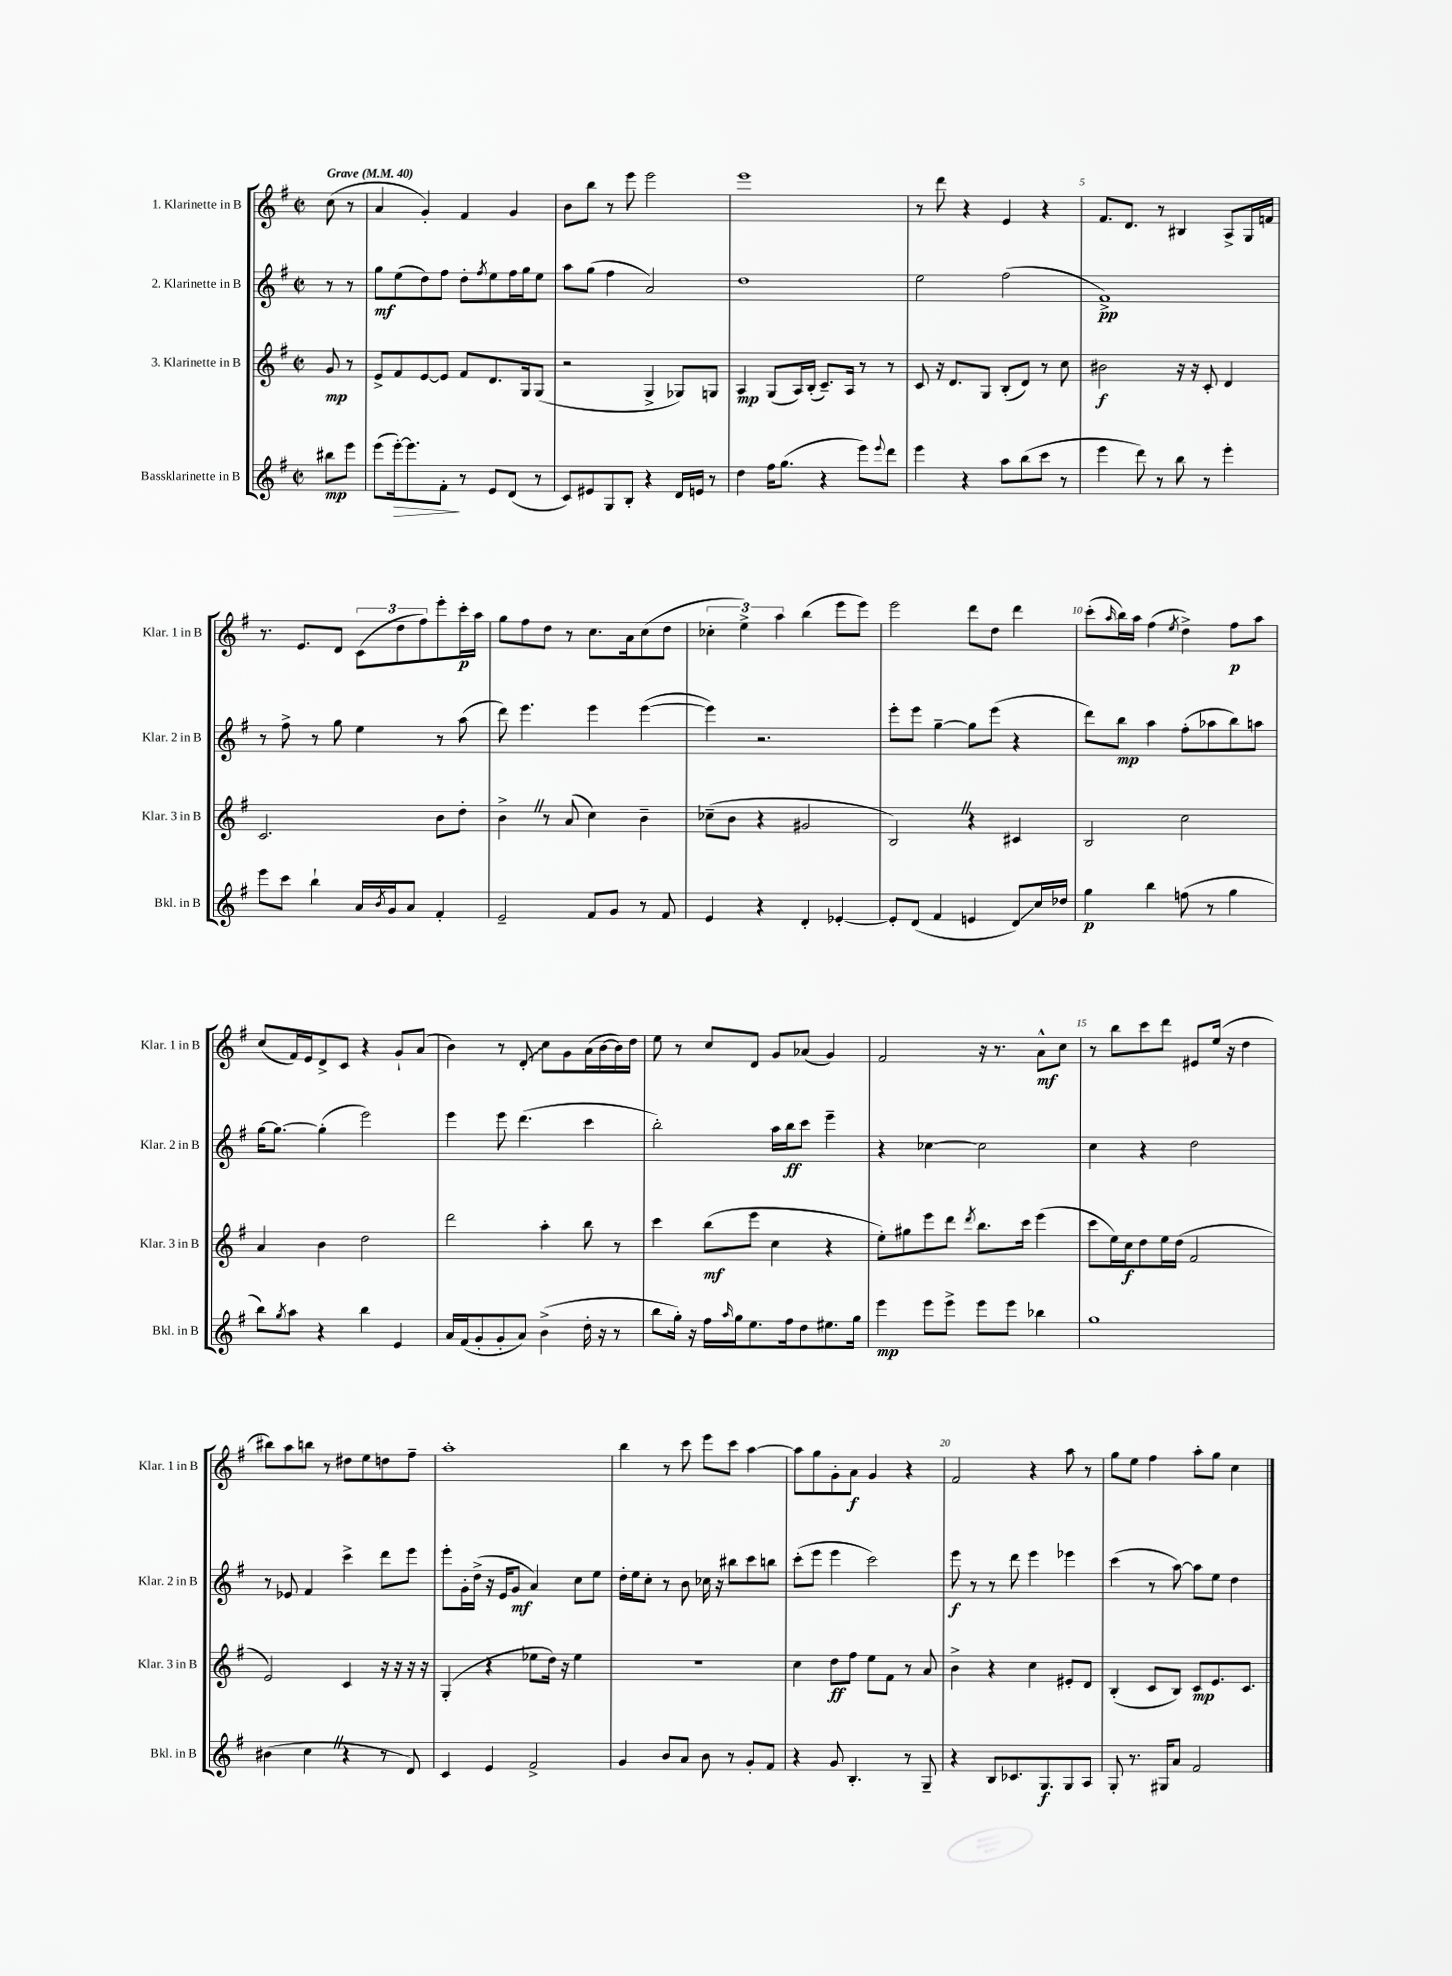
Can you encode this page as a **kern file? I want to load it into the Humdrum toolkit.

**kern	**kern	**kern	**kern
*staff4	*staff3	*staff2	*staff1
*clefG2	*clefG2	*clefG2	*clefG2
*k[f#]	*k[f#]	*k[f#]	*k[f#]
*M2/2	*M2/2	*M2/2	*M2/2
*met(c|)	*met(c|)	*met(c|)	*met(c|)
*MM40	*MM40	*MM40	*MM40
8bb#\L	8g/	8r	(8cc\
8eee\J	8r	8r	8r
=	=	=	=
(8eee\L	8e^/L	8gg\L	4a/
[16eee'\k)	8f#/	(8ee\	.
8.eee\]	.	.	.
.	[8e/	8dd\)	4g'/)
8f#'\J	8e/]J	8ff#\J	.
8r	8f#/L	8dd'\L	4f#/
.	.	8qff#/	.
8e/L	8.d/	8ee\	.
(8d/J	.	16ff#\L	4g/
.	16G/k	16gg\J	.
8r	(8G/J	8ee\J	.
=	=	=	=
8c/L)	2r	8aa\L	8b\L
8e#/	.	(8gg\J	8bb\J
8G/	.	4ff#\	8r
8B'/J	.	.	8eee\
4r	4G^/	2a/)	2eee\
16d/LL	8G-/L)	.	.
16e/JJ	.	.	.
8r	8G/J	.	.
=	=	=	=
4dd\	4A/	1dd	1eee
16ff#\LK	(8G/L	.	.
(8.gg\J	.	.	.
.	16A/L)	.	.
.	(16B'/JJ	.	.
4r	8.c~/L)	.	.
.	16A/Jk	.	.
8eee\L)	8r	.	.
8qqeee/	.	.	.
8ddd\J	8r	.	.
=	=	=	=
4eee\	8c/	2ee\	8r
.	16r	.	8ddd\
.	8.d/L	.	.
4r	.	.	4r
.	8G/J	.	.
8aa\L	(8B'/L	(2ff#\	4e/
(8bb\	8d/J)	.	.
8ccc\J	8r	.	4r
8r	8cc\	.	.
=	=	=	=
4eee\	2b#\	1f#^)	8.f#/L
.	.	.	8.d/J
8ddd\)	.	.	.
8r	.	.	8r
8bb\	16r	.	4B#/
.	16r	.	.
8r	8c'/	.	.
4eee'\	4d/	.	8A^/L
.	.	.	16G/L
.	.	.	16f/JJ
=	=	=	=
8eee\L	2.c/	8r	8.r
8ccc\J	.	8ff#^\	.
.	.	.	8.e/L
4bb`\	.	8r	.
.	.	8gg\	8d/J
16a/LL	.	4ee\	(12c\L
8qb/	.	.	.
16g/J	.	.	.
.	.	.	12dd\
8a/J	.	.	.
.	.	.	12ff#\)
4f#'/	8b\L	8r	8eee'\
.	8dd'\J	(8aa\	16ccc'\L
.	.	.	16aa\JJ
=	=	=	=
2e~/	4b^\	8ddd\)	8gg\L
.	.	4.eee\	8ff#\
.	8r	.	8dd\J
.	(8a/	.	8r
8f#/L	4cc\)	4eee\	8.cc\L
8g/J	.	.	.
.	.	.	16a\k
8r	4b~\	([4eee\	(8cc\
8f#/	.	.	8dd\J
=	=	=	=
4e/	(8cc-~\L	4eee\])	6cc-'\
.	8b\J	.	.
.	.	.	6ee^\)
4r	4r	2.r	.
.	.	.	6aa\
4d'/	2g#/	.	(4bb\
[4e-'/	.	.	8eee\L
.	.	.	8eee\J)
=	=	=	=
8e-'/]L	2B/)	8eee'\L	2eee\
(8d/J	.	8eee\J	.
4f#/	.	[4gg~\	.
4e/	4r	8gg\]L	8ddd\L
.	.	(8eee\J	8dd\J
8d/L)	4c#/	4r	4ddd\
16cc/L	.	.	.
16dd-/JJ	.	.	.
=	=	=	=
4gg\	2B/	8ddd\L)	(8ccc'\L
.	.	.	16qqaa/
.	.	8bb\J	16bb\L)
.	.	.	16aa\JJ
4bb\	.	4aa\	(4ff#\
.	.	.	8qee/
(8ff\	2cc\	(8ff#'\L	4dd^\)
8r	.	8aa-\	.
4gg\	.	8bb\)	8ff#\L
.	.	8aa\J	8aa\J
=	=	=	=
8bb\L)	4a/	[16gg\LK	(8cc/L
.	.	8.gg\_J	.
8qgg/	.	.	.
8aa\J	.	.	16f#/L)
.	.	.	16e/J
4r	4b\	(4gg'\]	8d^/
.	.	.	8c/J
4bb\	2dd\	2eee\)	4r
4e/	.	.	8g`/L
.	.	.	(8a/J
=	=	=	=
16a/LL	2ddd\	4eee\	4b\)
(16f#/J	.	.	.
8g'/	.	.	.
8g'/	.	8eee\	8r
8a/J)	.	(4.ddd\	8d'/
(4b^\	4aa'\	.	8cc\L
.	.	.	8g\
16dd'\	8bb\	4ccc\	(16a\L
16r	.	.	[16b\
8r	8r	.	16b\])
.	.	.	16dd\JJ
=	=	=	=
8bb\L	4ccc\	2bb'\)	8ee\
16gg'\Jk)	.	.	8r
16r	.	.	.
16ff#\LL	(8bb\L	.	8cc/L
16qqaa/	.	.	.
16gg\J	.	.	.
8.ee\	8eee\J	.	8d/J
.	4cc\	16aa\LL	8g/L
16ff#\k	.	16bb\J	.
8dd\	.	8ccc\J	(8a-/J
8.ee#\	4r	4eee~\	4g/)
16gg\Jk	.	.	.
=	=	=	=
4eee\	8ee'\L)	4r	2f#/
.	8gg#\	.	.
8eee\L	8eee\	[4cc-\	.
8eee^\J	8ddd\J	.	.
.	8qddd/	.	.
8eee\L	8.bb\L	2cc-\]	16r
.	.	.	8.r
8eee\J	.	.	.
.	16ccc\Jk	.	.
4bb-\	(4eee\	.	8a^^\L
.	.	.	8cc\J
=	=	=	=
1gg	8ccc\L	4cc\	8r
.	16ee\L)	.	8bb\L
.	16cc\J	.	.
.	8dd\	4r	8ccc\
.	16ee\L	.	8ddd\J
.	(16dd\JJ	.	.
.	2f#/	2dd\	8e#/L
.	.	.	(16ee/Jk
.	.	.	16r
.	.	.	4dd\
=	=	=	=
(4b#\	2e/)	8r	8bb#\L)
.	.	8e-/	8aa\
4cc\	.	4f#/	8bb\J
.	.	.	8r
4r	4c/	4ccc^\	8dd#\L
.	.	.	8ee\
8r	16r	8ddd\L	8dd\
.	16r	.	.
8d/)	16r	8eee\J	8ff#~\J
.	16r	.	.
=	=	=	=
4c/	(4G'/	8eee'\L	1aa'
.	.	16g'\L	.
.	.	(16dd^\JJ	.
4e/	4r	16r	.
.	.	16e/LK	.
.	.	8g/J	.
2f#^/	8ee-\L	4a/)	.
.	16dd\Jk)	.	.
.	16r	.	.
.	4ee-\	8cc\L	.
.	.	8ee\J	.
=	=	=	=
4g/	1r	16dd'\LL	4bb\
.	.	16ee\J	.
.	.	8cc'\J	.
8b/L	.	8r	8r
8a/J	.	8b\	8ccc\
8b\	.	16cc-\	8eee\L
.	.	16r	.
8r	.	8bb#\L	8ccc\J
8g'/L	.	8ccc\	[4aa\
8f#/J	.	8bb\J	.
=	=	=	=
4r	4cc\	(8ccc'\L	8aa\]L
.	.	8eee\J	8gg\
8g/	8dd\L	4eee\	8g'\
4.B'/	8ff#\J	.	8a\J
.	8ee\L	2ccc\)	4g/
.	8f#\J	.	.
8r	8r	.	4r
8G~/	8a/	.	.
=	=	=	=
4r	4b^\	8eee\	2f#/
.	.	8r	.
8B/L	4r	8r	.
8.c-/	.	8ddd\	.
.	4cc\	4eee\	4r
8.G/	.	.	.
8G/	8e#'/L	4eee-\	8aa\
8A/J	8d/J	.	8r
=	=	=	=
8G'/	(4B'/	(4ccc\	8gg\L
8.r	.	.	8ee\J
.	8c/L	8r	4ff#\
16G#/LK	.	.	.
8a/J	8B/J)	[8aa\)	.
2f#/	8c/L	8aa\]L	8aa'\L
.	8.e/	8ee\J	8gg\J
.	.	4dd\	4cc\
.	8.c/J	.	.
==	==	==	==
*-	*-	*-	*-
